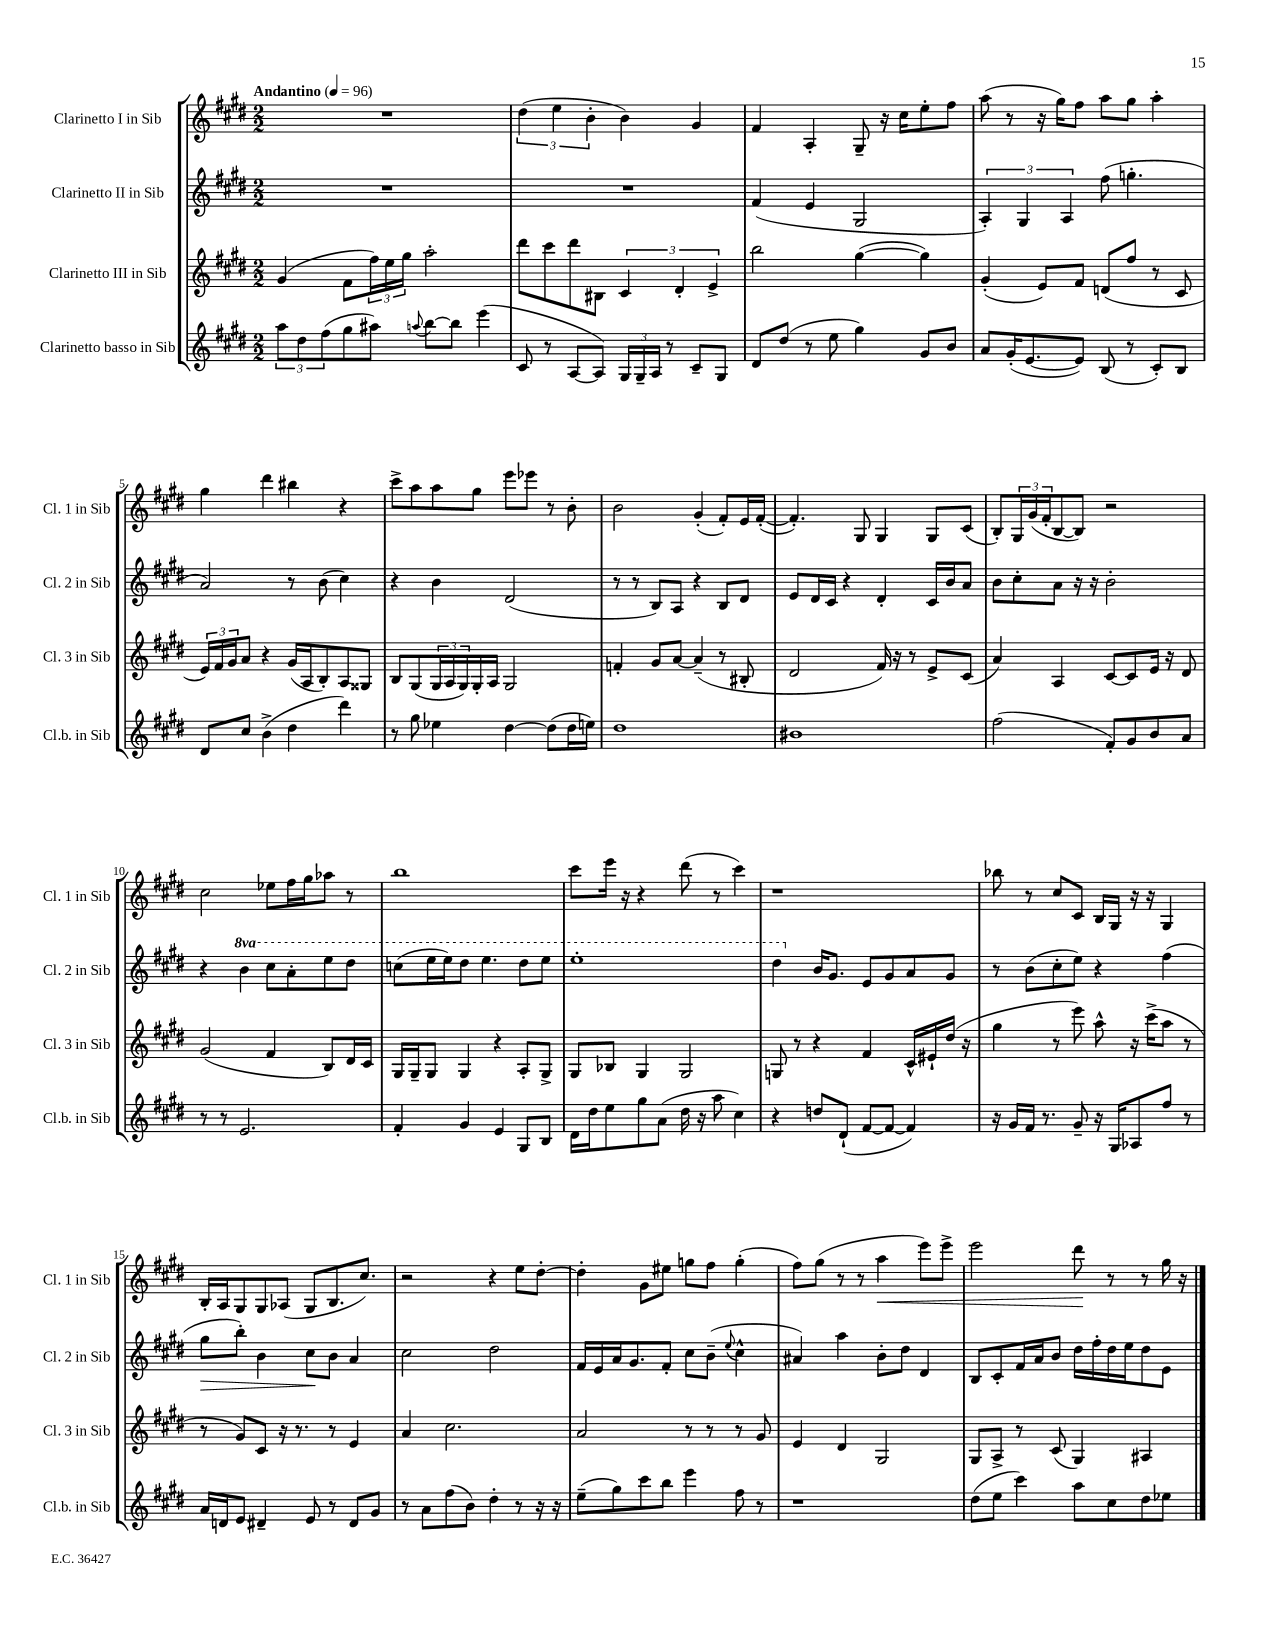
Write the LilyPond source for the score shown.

<<
\new StaffGroup <<
\new Staff = "s0" \with { instrumentName = "Clarinetto I in Sib" shortInstrumentName = "Cl. 1 in Sib" } {
    \clef treble \key e \major \numericTimeSignature \time 2/2 \tempo "Andantino" 4 = 96
    R1 |
    \tuplet 3/2 { dis''4( e''4 b'4-. } b'4) gis'4 |
    fis'4 a4-. gis8-- r16 cis''16 e''8-. fis''8 |
    a''8( r8 r16 gis''16) fis''8 a''8 gis''8 a''4-. |
    gis''4 dis'''4 bis''4 r4 |
    cis'''8-> a''8 a''8 gis''8 e'''8 ees'''8 r8 b'8-. |
    b'2 gis'4-.( fis'8-.) e'16 fis'16~-.( |
    fis'4.-.) gis8 gis4 gis8 cis'8( |
    b8-.) \tuplet 3/2 { gis16 gis'16( fis'16-. } b8~ b8) r2 |
    cis''2 ees''8 fis''16 gis''16 aes''8 r8 |
    b''1 |
    cis'''8 e'''16 r16 r4 dis'''8( r8 cis'''4) |
    r1 |
    bes''8 r8 cis''8 cis'8 b16 gis16 r16 r16 gis4 |
    b16-. a16 gis8 gis8 aes8( gis8 b8. cis''8.) |
    r2 r4 e''8 dis''8~-. |
    dis''4-. gis'8 eis''8 g''8 fis''8 g''4-.( |
    fis''8) gis''8( r8 r8 a''4\< e'''8) e'''8-> |
    e'''2 dis'''8\! r8 r8 gis''16 r16 \bar "|." |
}
\new Staff = "s1" \with { instrumentName = "Clarinetto II in Sib" shortInstrumentName = "Cl. 2 in Sib" } {
    \clef treble \key e \major \numericTimeSignature \time 2/2 \set Staff.ottavationMarkups = #ottavation-simple-ordinals
    R1 |
    R1 |
    fis'4( e'4 gis2 |
    \tuplet 3/2 { a4-.) gis4 a4 } fis''8( g''4.-. |
    a'2) r8 b'8( cis''4) |
    r4 b'4 dis'2( |
    r8 r8 b8) a8 r4 b8 dis'8 |
    e'8 dis'16 cis'16 r4 dis'4-. cis'16 b'16 a'8 |
    b'8 cis''8-. a'8 r16 r16 b'2-. |
    r4 \ottava #1 b''4 cis'''8 a''8-. e'''8 dis'''8 |
    c'''8( e'''16 e'''16) dis'''8 e'''4. dis'''8 e'''8 |
    e'''1-. |
    dis'''4 \ottava #0 b'16 gis'8. e'8 gis'8 a'8 gis'8 |
    r8 b'8( cis''8-. e''8) r4 fis''4( |
    gis''8\> b''8-.) b'4 cis''8\! b'8 a'4 |
    cis''2 dis''2 |
    fis'16 e'16 a'16 gis'8. fis'8-. cis''8 b'8--( \appoggiatura { e''8 } cis''4-^ |
    ais'4) a''4 b'8-. dis''8 dis'4 |
    b8 cis'8-. fis'16 a'16 b'8 dis''16 fis''16-. dis''16 e''16 dis''8 e'8 \bar "|." |
}
\new Staff = "s2" \with { instrumentName = "Clarinetto III in Sib" shortInstrumentName = "Cl. 3 in Sib" } {
    \clef treble \key e \major \numericTimeSignature \time 2/2
    gis'4( fis'8 \tuplet 3/2 { fis''16) e''16 gis''16 } a''2-. |
    dis'''8 cis'''8 dis'''8 bis8 \tuplet 3/2 { cis'4 dis'4-. e'4-> } |
    b''2 gis''4~( gis''4) |
    gis'4-.( e'8) fis'8 d'8( fis''8 r8 cis'8 |
    \tuplet 3/2 { e'16) fis'16 gis'16 } a'8 r4 gis'16( a16 b8-.) a8 gisis8 |
    b8 gis8( \tuplet 3/2 { gis16 a16 gis16) } gis16-. a16 gis2 |
    f'4-. gis'8 a'8~ a'4--( r8 bis8-. |
    dis'2 fis'16) r16 r8 e'8-> cis'8( |
    a'4) a4 cis'8~ cis'8 e'16 r16 dis'8 |
    gis'2( fis'4 b8) dis'16 cis'16 |
    gis16 gis16-- gis8 gis4 r4 a8-. gis8-> |
    gis8 bes8 gis4 gis2 |
    g8 r8 r4 fis'4 cis'16-^ eis'16-! dis''16( r16 |
    gis''4 r8 e'''8) a''8-^ r16 cis'''16->( a''8 r8 |
    r8 gis'8) cis'8 r16 r8. r8 e'4 |
    a'4 cis''2. |
    a'2 r8 r8 r8 gis'8 |
    e'4 dis'4 gis2 |
    gis8 a8-> r8 cis'8( gis4) ais4 \bar "|." |
}
\new Staff = "s3" \with { instrumentName = "Clarinetto basso in Sib" shortInstrumentName = "Cl.b. in Sib" } {
    \clef treble \key e \major \numericTimeSignature \time 2/2
    \tuplet 3/2 { a''8 dis''8 fis''8( } gis''8 ais''8) \appoggiatura { a''8 } b''8~ b''8 e'''4( |
    cis'8 r8 a8~ a8) \tuplet 3/2 { gis16 gis16-- a16 } r8 cis'8-- gis8 |
    dis'8 dis''8( r8 e''8 gis''4) gis'8 b'8 |
    a'8 gis'16-.( e'8.~ e'8) b8( r8 cis'8-.) b8 |
    dis'8 cis''8 b'4->( dis''4 dis'''4) |
    r8 gis''8 ees''4 dis''4~ dis''8( dis''16 e''16) |
    dis''1 |
    bis'1 |
    fis''2( fis'8-.) gis'8 b'8 a'8 |
    r8 r8 e'2. |
    fis'4-. gis'4 e'4 gis8 b8 |
    dis'16 dis''16 e''8 gis''8 a'8( dis''16 r16 a''8 cis''4) |
    r4 d''8 dis'8-!( fis'8~ fis'8~ fis'4) |
    r16 gis'16 fis'16 r8. gis'8-- r16 gis16 aes8 fis''8 r8 |
    a'16 d'16 e'8 dis'4-- e'8 r8 dis'8 gis'8 |
    r8 a'8 fis''8( b'8) dis''4-. r8 r16 r16 |
    e''8--( gis''8) cis'''8 b''8 e'''4 fis''8 r8 |
    r1 |
    dis''8( e''8 cis'''4) a''8 cis''8 dis''8 ees''8 \bar "|." |
}
>>
>>
